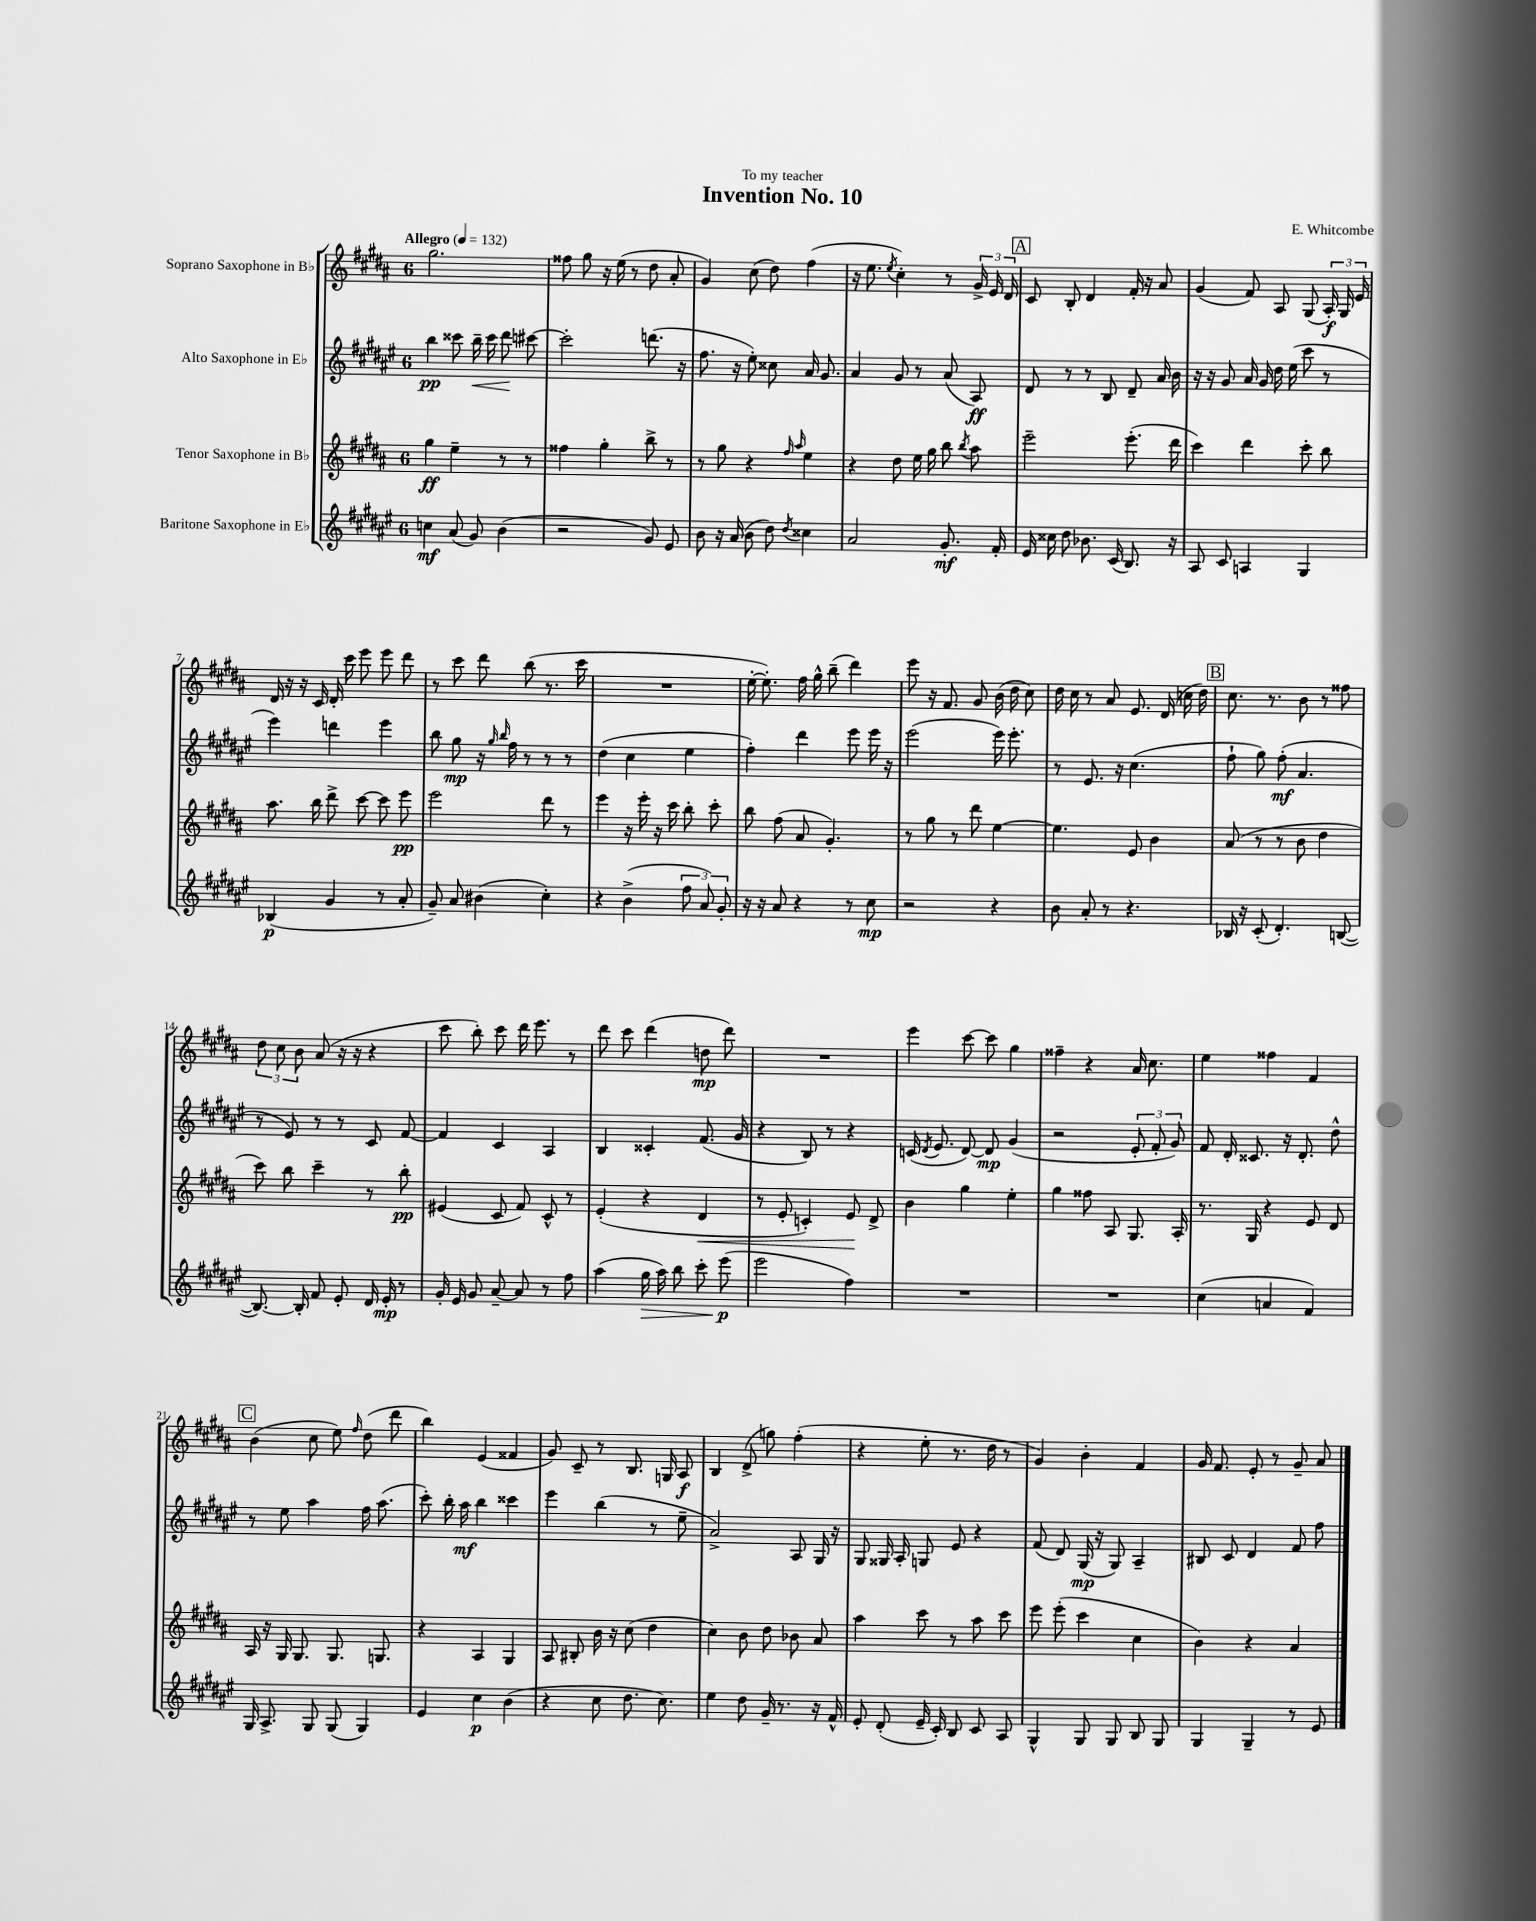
\header { title = "Invention No. 10" composer = "E. Whitcombe" dedication = "To my teacher" }
<<
\new StaffGroup <<
\new Staff = "s0" \with { instrumentName = "Soprano Saxophone in Bb" } {
    \clef treble \key b \major \once \override Staff.TimeSignature.style = #'single-digit \time 6/8 \tempo "Allegro" 4 = 132
    \autoBeamOff gis''2. |
    fisis''8 gis''8 r16 e''16( r8 dis''8 ais'8-. |
    gis'4) cis''8( dis''8) fis''4( |
    r16 e''8. \acciaccatura { e''8 } cis''4-.) r8 \tuplet 3/2 { gis'16-> e'16 dis'16 } |
    \mark \markup { \box "A" } cis'8 b8-. dis'4 fis'16-. r16 ais'8 |
    gis'4( fis'8) ais8 gis8( \tuplet 3/2 { ais16-.\f) gis16 e'16 } |
    dis'16 r16 r16 cis'16 dis'16-. cis'''16 e'''8 e'''8 dis'''8 |
    r8 cis'''8 dis'''8 b''8( r8. cis'''16 |
    R2. |
    e''16~-. e''8.-.) fis''16 gis''16-^ b''8--( dis'''4) |
    e'''8 r16 fis'8. gis'8 b'16( dis''16 cis''8) |
    dis''16 cis''16 r8 ais'8 e'8. dis'16( c''16 dis''16) |
    \mark \markup { \box "B" } cis''8. r8. b'8 r8 fisis''8 |
    \tuplet 3/2 { dis''8 cis''8 b'8 } ais'8( r16 r16 r4 |
    cis'''8 b''8-.) cis'''8 dis'''16 e'''8. r8 |
    dis'''8 cis'''8 dis'''4( d''8\mp dis'''8) |
    R2. |
    e'''4 cis'''8~ cis'''8 gis''4 |
    fisis''4-- r4 ais'16 cis''8. |
    e''4 fisis''4 fis'4 |
    \mark \markup { \box "C" } b'4( cis''8 e''8) \grace { fis''16 } dis''8( dis'''8 |
    b''4) e'4( fisis'4 |
    gis'8) cis'8-- r8 b8. g16 ais8\f |
    b4 dis'8->( g''8) fis''4-.( |
    r4 e''8-. r8. dis''16 r8 |
    gis'4) b'4-. fis'4 |
    gis'16 fis'8. e'8-. r8 gis'8-- ais'8 \bar "|." |
}
\new Staff = "s1" \with { instrumentName = "Alto Saxophone in Eb" } {
    \clef treble \key fis \major \once \override Staff.TimeSignature.style = #'single-digit \time 6/8
    \autoBeamOff b''4\pp cisis'''8 b''16--\< cisis'''16 dis'''8\! cis'''8~ |
    cis'''2-. d'''8.( r16 |
    fis''8. r16 eis''8-.) cisis''8 ais'16 gis'8. |
    ais'4 gis'8 r8 ais'8( ais8\ff) |
    \mark \markup { \box "A" } dis'8 r8 r8 b8 dis'8-- ais'16 b'16 |
    r16 r16 gis'8 ais'16 gis'16 dis''16 eis''16( cis'''8 r8 |
    eis'''4) d'''4 eis'''4 |
    b''8 gis''8\mp r16 \grace { gis''16 b''16 } fis''16 r8 r8 r8 |
    dis''4( cis''4 eis''4 |
    fis''4-.) dis'''4 eis'''8 eis'''16 r16 |
    eis'''2( eis'''16) eis'''8.-. |
    r8 eis'8. r16 cis''4.( |
    \mark \markup { \box "B" } fis''8-! gis''8) fis''8-.\mf( ais'4. |
    r8 eis'8) r8 r8 cis'8 fis'8~ |
    fis'4 cis'4 ais4 |
    b4 cisis'4-. fis'8.( gis'16 |
    r4 b8) r8 r4 |
    c'16( \acciaccatura { dis'8 } eis'8. dis'8~) dis'8\mp gis'4( |
    r2 \tuplet 3/2 { eis'8-. fis'8-. gis'8) } |
    fis'8 dis'16-. cisis'8. r16 dis'8.-. dis''8-^ |
    \mark \markup { \box "C" } r8 eis''8 ais''4 fis''16 ais''8.( |
    cis'''8-.) b''16-. ais''16\mf b''4 cisis'''4 |
    eis'''4 b''4( r8 eis''8-- |
    ais'2->) ais8 gis16 r16 |
    gis8 gisis16 ais16-. g8 eis'8 r4 |
    fis'8( dis'8) gis16\mp( r16 gis8) ais4-- |
    bis8 cis'8 dis'4 fis'8 fis''8 \bar "|." |
}
\new Staff = "s2" \with { instrumentName = "Tenor Saxophone in Bb" } {
    \clef treble \key b \major \once \override Staff.TimeSignature.style = #'single-digit \time 6/8
    \autoBeamOff gis''4\ff e''4-- r8 r8 |
    fisis''4 gis''4-. b''8-> r8 |
    r8 gis''8 r4 \grace { fis''16 ais''16 } e''4 |
    r4 dis''8 e''16 gis''16 b''8 \acciaccatura { b''8 } ais''8 |
    \mark \markup { \box "A" } e'''2-- e'''8.-.( dis'''16 |
    cis'''4) dis'''4 cis'''8-. b''8 |
    ais''8. b''16 dis'''8-> cis'''8~ cis'''8 e'''8\pp |
    e'''2 dis'''8 r8 |
    e'''4 r16 e'''16-. r16 cis'''16 b''8-. cis'''8-. |
    b''8 fis''8( ais'8 gis'4.-.) |
    r8 gis''8 r8 dis'''8 e''4~ |
    e''4. e'8 b'4 |
    \mark \markup { \box "B" } ais'8( r8 r8 b'8 dis''4 |
    cis'''8) b''8 cis'''4-- r8 b''8-.\pp |
    eis'4( cis'8 fis'8) cis'8-^ r8 |
    e'4-.( r4 dis'4\< |
    r8 e'8-. c'4-.) e'8\! dis'8-> |
    b'4 gis''4 e''4-. |
    gis''4 fisis''8 ais8 gis8. ais16-. |
    r8. gis16 r4 e'8 dis'8 |
    \mark \markup { \box "C" } ais16 r16 gis16 gis8. gis8. g8. |
    r4 ais4 gis4 |
    ais8 bis8-. b'16 r16 cis''8( dis''4 |
    cis''4) b'8 dis''8 bes'8 ais'8 |
    ais''4 cis'''8 r8 ais''8 cis'''8 |
    e'''8 e'''8-.( cis'''4 cis''4 |
    b'4) r4 ais'4 \bar "|." |
}
\new Staff = "s3" \with { instrumentName = "Baritone Saxophone in Eb" } {
    \clef treble \key fis \major \once \override Staff.TimeSignature.style = #'single-digit \time 6/8
    \autoBeamOff c''4\mf ais'8( gis'8) b'4( |
    r2 gis'8) eis'8 |
    b'8 r16 ais'16( b'8 dis''8) \acciaccatura { dis''8 } cisis''4 |
    ais'2 gis'8.-.\mf fis'16-. |
    \mark \markup { \box "A" } eis'16 cisis''16 dis''8 bes'8. cis'16( b8.) r16 |
    ais8 cis'8 a4 gis4 |
    bes4\p( gis'4 r8 ais'8-. |
    gis'8--) ais'8 bis'4( cis''4-.) |
    r4 b'4->( \tuplet 3/2 { fis''8 ais'8) gis'8-. } |
    r16 r16 ais'8 r4 r8 cis''8\mp |
    r2 r4 |
    b'8 ais'8-. r8 r4. |
    \mark \markup { \box "B" } bes16 r16 cis'8-.( dis'4.-.) b8~( |
    b8.~) b16-. fis'8 eis'8-. dis'16 eis'16-.\mp r8 |
    gis'16-. eis'16 gis'8 ais'8~-- ais'8 r8 fis''8 |
    ais''4( gis''16\> ais''16) b''8 cis'''8-. eis'''8\p\!( |
    eis'''2 fis''4) |
    R2. |
    R2. |
    cis''4( a'4 fis'4) |
    \mark \markup { \box "C" } gis16 ais8.-> gis8 gis8( gis4) |
    eis'4 cis''4\p b'4( |
    r4 cis''8 dis''8. cis''8.) |
    eis''4 dis''8 gis'16-- r8. r16 fis'16-^ |
    eis'8-. dis'8-.( eis'16-- cis'16-.) b8 cis'8 ais8 |
    gis4-^ gis8 gis8 b8 gis8 |
    gis4 gis4-- r8 eis'8 \bar "|." |
}
>>
>>
